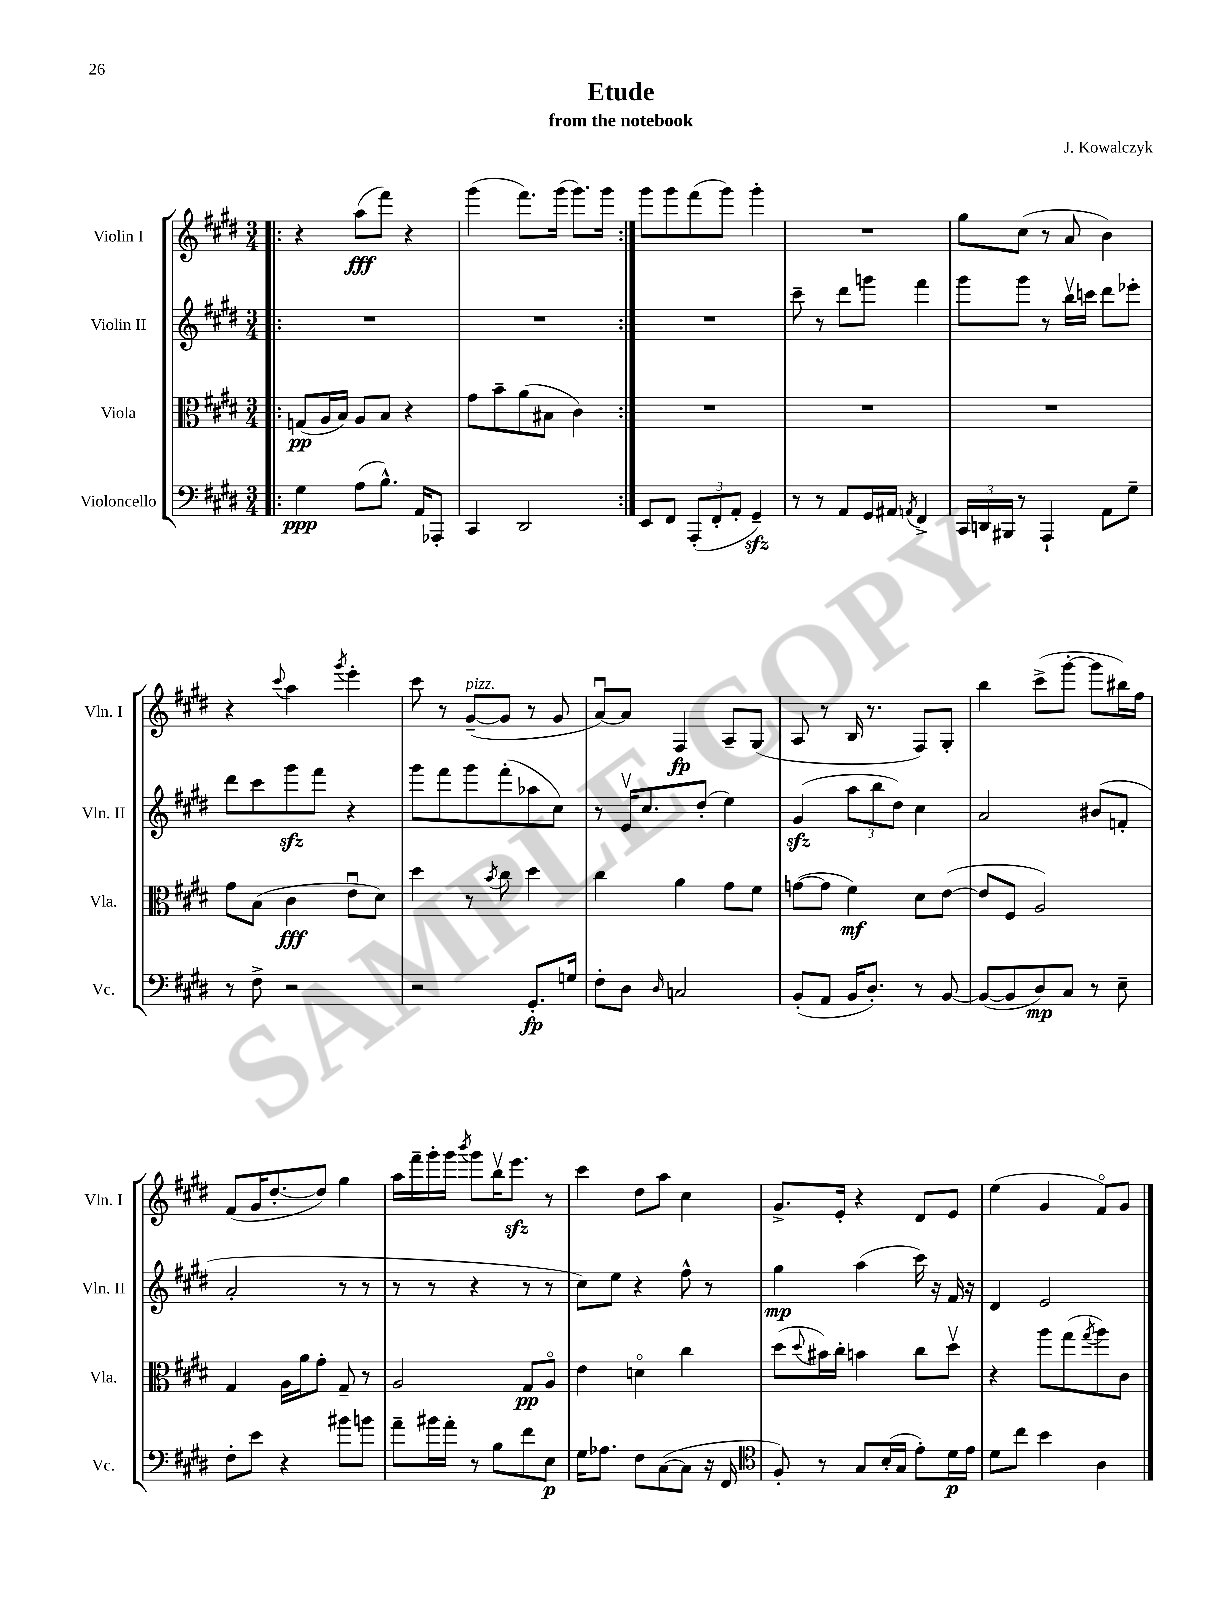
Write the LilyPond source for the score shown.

\header { title = "Etude" composer = "J. Kowalczyk" subtitle = "from the notebook" }
<<
\new StaffGroup <<
\new Staff = "s0" \with { instrumentName = "Violin I" shortInstrumentName = "Vln. I" } {
    \clef treble \key e \major \numericTimeSignature \time 3/4
    \repeat volta 2 { \bar ".|:" r4 a''8\fff( fis'''8) r4 |
    gis'''4( fis'''8.) gis'''16( gis'''8.) gis'''16 | }
    gis'''8 gis'''8 fis'''8( gis'''8) gis'''4-. |
    R2. |
    gis''8 cis''8( r8 a'8 b'4) |
    r4 \appoggiatura { cis'''8 } a''4 \acciaccatura { gis'''8 } e'''4-. |
    cis'''8 r8 gis'8~--^\markup { \italic "pizz." }( gis'8 r8 gis'8 |
    a'8~\downbow) a'8 fis4\fp a8-- gis8( |
    a8 r8 b16 r8. fis8) gis8-. |
    b''4 cis'''8->( gis'''8~-. gis'''8 bis''16) fis''16 |
    fis'8( gis'16 dis''8.~-. dis''8) gis''4 |
    a''16 fis'''16-- gis'''16-. gis'''16 \acciaccatura { b'''8 } gis'''8 b''16\upbow e'''8.\sfz r8 |
    cis'''4 dis''8 a''8 cis''4 |
    gis'8.-> e'16-. r4 dis'8 e'8 |
    e''4( gis'4 fis'8\flageolet) gis'8 \bar "|." |
}
\new Staff = "s1" \with { instrumentName = "Violin II" shortInstrumentName = "Vln. II" } {
    \clef treble \key e \major \numericTimeSignature \time 3/4
    \repeat volta 2 { \bar ".|:" R2. |
    R2. | }
    R2. |
    cis'''8-- r8 dis'''8 g'''8 fis'''4 |
    gis'''8 gis'''8 r8 b''16\upbow c'''16 dis'''8 ees'''8-. |
    dis'''8 cis'''8 gis'''8\sfz fis'''8 r4 |
    gis'''8 fis'''8 gis'''8 fis'''8-.( aes''8 cis''8) |
    r8 e'16\upbow cis''8. dis''8-.( e''4) |
    gis'4\sfz( \tuplet 3/2 { a''8 b''8 dis''8) } cis''4 |
    a'2 bis'8( f'8-. |
    a'2-. r8 r8 |
    r8 r8 r4 r8 r8 |
    cis''8) e''8 r4 fis''8-^ r8 |
    gis''4\mp a''4( cis'''16) r16 fis'16 r16 |
    dis'4 e'2 \bar "|." |
}
\new Staff = "s2" \with { instrumentName = "Viola" shortInstrumentName = "Vla." } {
    \clef alto \key e \major \numericTimeSignature \time 3/4
    \repeat volta 2 { \bar ".|:" g8\pp( a16 b16) a8 b8 r4 |
    gis'8 b'8-- a'8( bis8 cis'4) | }
    R2. |
    R2. |
    R2. |
    gis'8 b8( cis'4\fff e'8\downbow dis'8) |
    dis''4 r8 \acciaccatura { b'8 } cis''8 dis''4 |
    cis''4 a'4 gis'8 fis'8 |
    g'8~( g'8 fis'4\mf) dis'8 e'8~( |
    e'8 fis8 a2) |
    gis4 a16 a'16 gis'8-. gis8-- r8 |
    a2 gis8\pp a8\flageolet |
    e'4 d'4\flageolet cis''4 |
    dis''8( \appoggiatura { dis''8 } bis'16) cis''16-. b'4 cis''8 dis''8\upbow |
    r4 a''8 gis''8( \acciaccatura { gis''8 } a''8) cis'8 \bar "|." |
}
\new Staff = "s3" \with { instrumentName = "Violoncello" shortInstrumentName = "Vc." } {
    \clef bass \key e \major \numericTimeSignature \time 3/4
    \repeat volta 2 { \bar ".|:" gis4\ppp a8( b8.-^) a,16 aes,,8-. |
    cis,4 dis,2 | }
    e,8 fis,8 \tuplet 3/2 { a,,8-.( fis,8-. a,8-. } gis,4--\sfz) |
    r8 r8 a,8 gis,16 ais,16 \acciaccatura { a,8 } fis,4-> |
    \tuplet 3/2 { cis,16 d,16 bis,,16 } r8 a,,4-! a,8 gis8-- |
    r8 fis8-> r2 |
    r2 gis,8.-.\fp g16 |
    fis8-. dis8 \grace { dis16 } c2 |
    b,8-.( a,8 b,16 dis8.-.) r8 b,8~ |
    b,8~( b,8 dis8\mp) cis8 r8 e8-- |
    fis8-. e'8 r4 bis'8 b'8 |
    a'8-- bis'16 a'16-. r8 b8 fis'8 e8\p |
    gis16 aes8. fis8 cis8~( cis8 r16 fis,16 |
    \clef tenor fis8-.) r8 gis8 b16-.( gis16 e'8-.) dis'16\p e'16 |
    dis'8 cis''8 b'4 a4 \bar "|." |
}
>>
>>
\layout { \context { \Score \remove "Bar_number_engraver" } }
